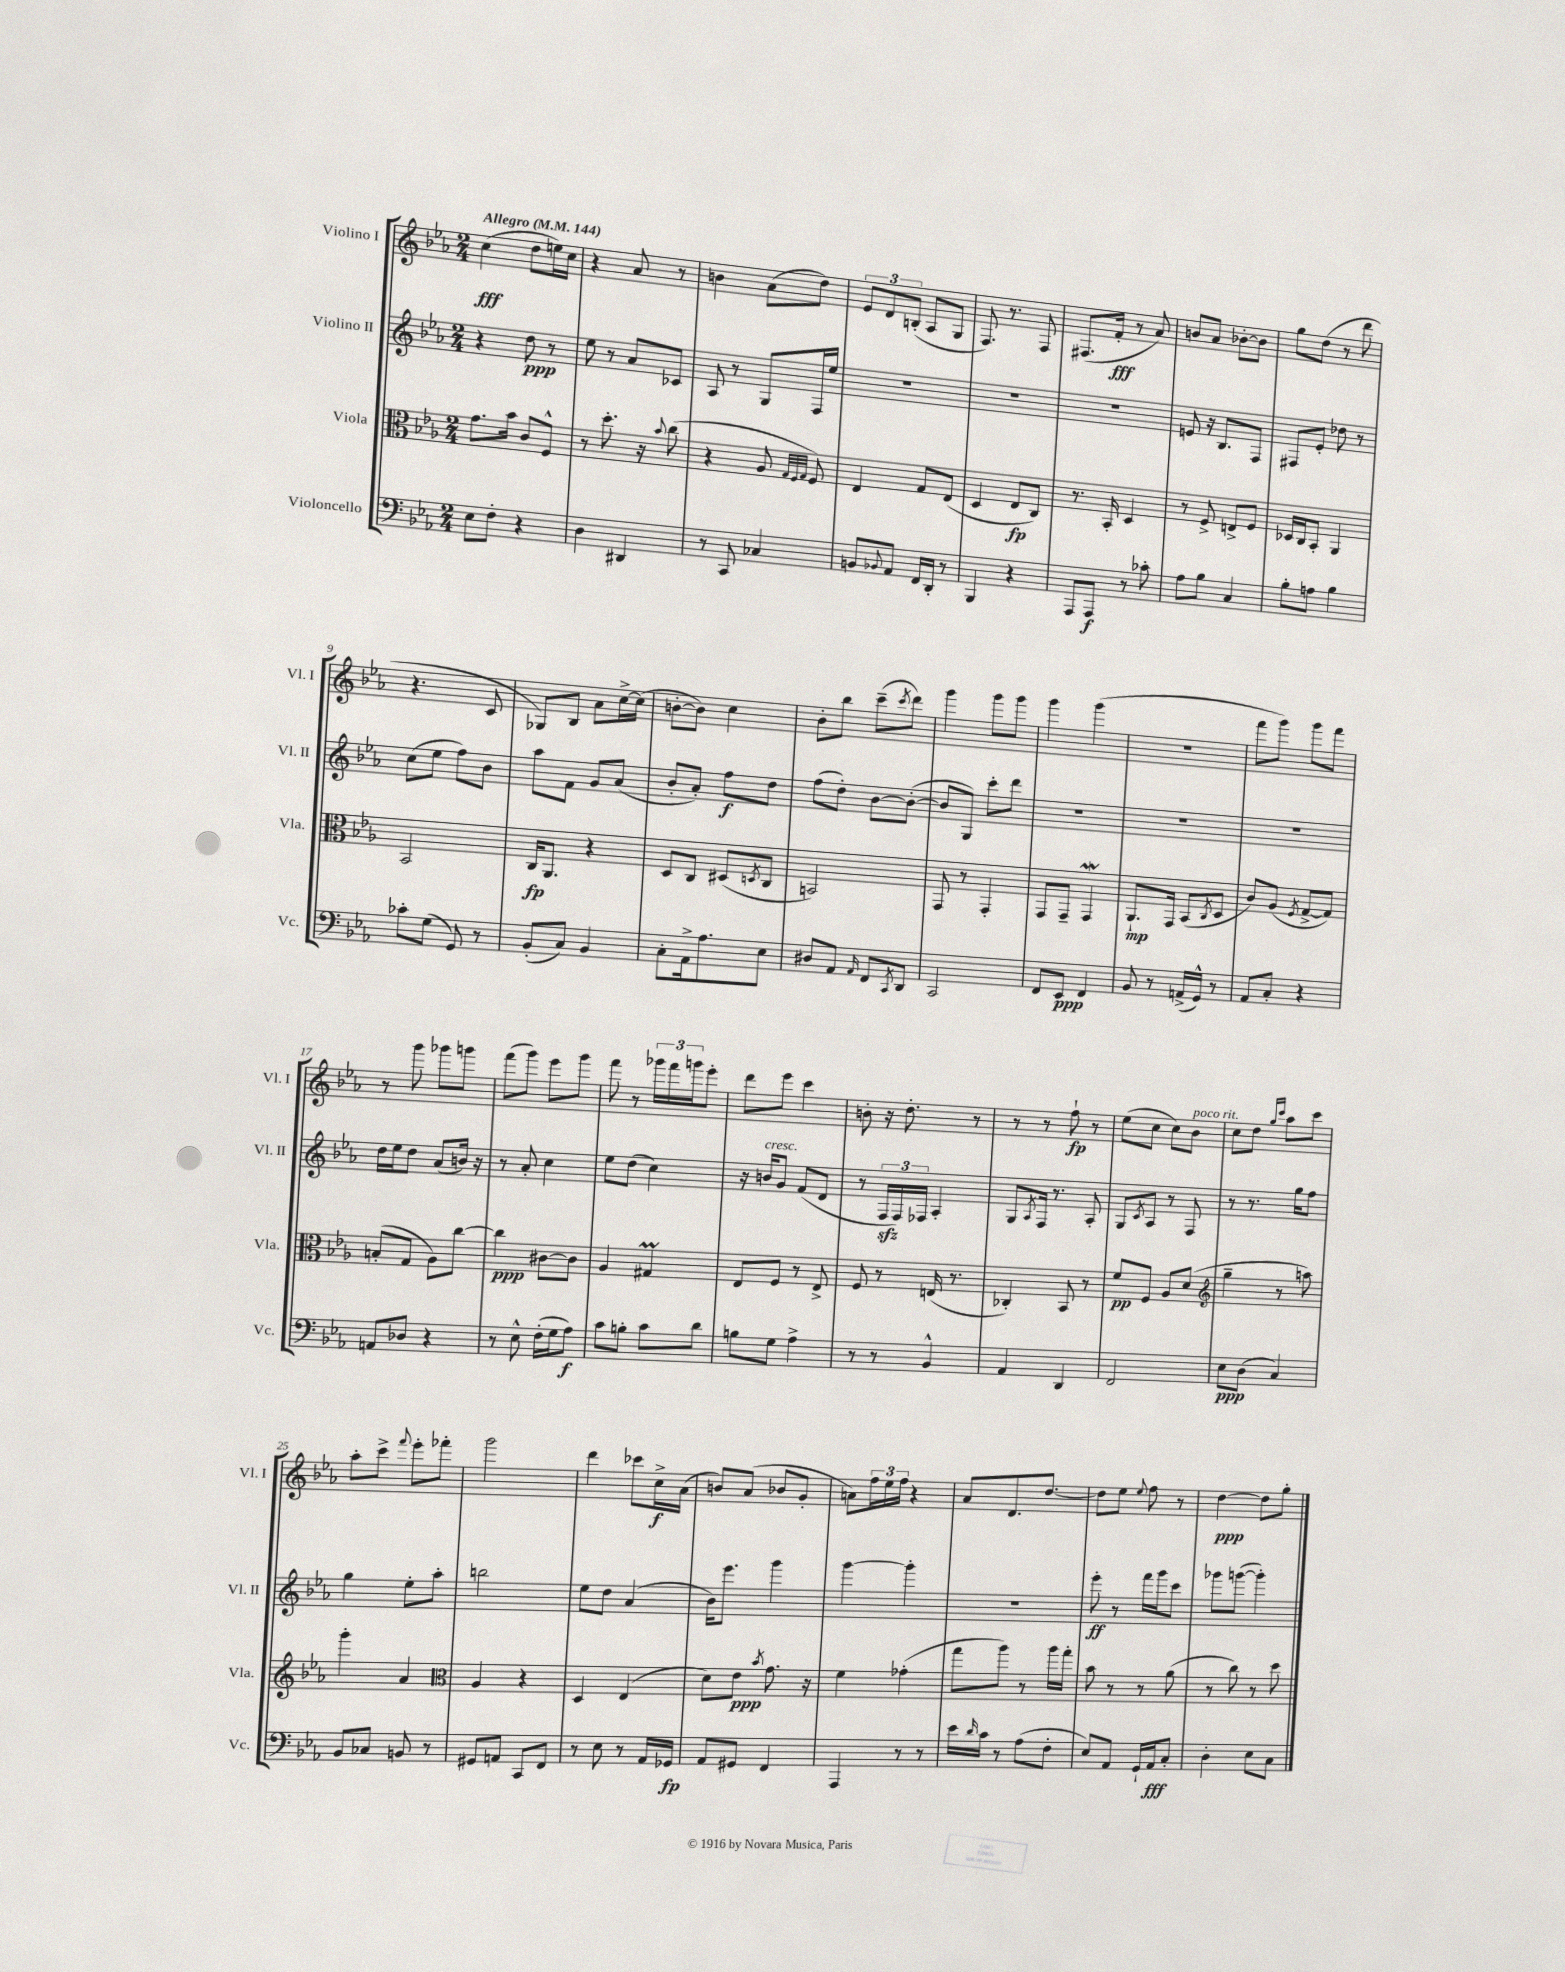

**kern	**kern	**kern	**kern
*staff4	*staff3	*staff2	*staff1
*clefF4	*clefC3	*clefG2	*clefG2
*k[b-e-a-]	*k[b-e-a-]	*k[b-e-a-]	*k[b-e-a-]
*M2/4	*M2/4	*M2/4	*M2/4
*MM144	*MM144	*MM144	*MM144
8E-\L	8.g\L	4r	(4cc\
8F'\J	.	.	.
.	16b-\Jk	.	.
4r	8c/L	8dd\	8dd\L
.	8F^^/J	8r	16ee\L)
.	.	.	16cc\JJ
=	=	=	=
4D\	8r	8ee-\	4r
.	8.dd'\	8r	.
4DD#/	.	8a-/L	8a-/
.	16r	.	.
.	8qqb-/	.	.
.	(8cc\	8c-/J	8r
=	=	=	=
8r	4r	8A-/	4b\
8CC/	.	8r	.
4C-/	8A-/	8G/L	(8a-\L
.	32qqG/LLL	.	.
.	32qqF/	.	.
.	32qqG/JJJ	.	.
.	8F/)	16F/L	8dd\J)
.	.	16ee-/JJ	.
=	=	=	=
8BB/L	4E-/	2r	12e-/L
.	.	.	12d/
8qqBB-/	.	.	.
8AA-/J	.	.	.
.	.	.	(12B'/J
16FF/LL	8G/L	.	8A-/L
16DD'/JJ	.	.	.
8r	(8E-/J	.	8G/J
=	=	=	=
4BBB-/	4D/	2r	8.F/)
.	.	.	8.r
4r	8E-/L	.	.
.	8C/J)	.	8F/
=	=	=	=
8AAA-/L	8.r	2r	(8.F#/L
8AAA-/J	.	.	.
.	16BB-'/	.	16f'/Jk
8r	4D/	.	8r
8c-'\	.	.	8a-/)
=	=	=	=
8A-\L	8r	8e/	8b/L
8B-\J	8F^/	16r	8a-/J
.	.	8.B-/L	.
4C/	8E^/L	.	[8b-'\L
.	8F/J	8F/J	8b-\]J
=	=	=	=
8B-'\L	16D-/LL	8F#/L	8gg\L
.	16C/J	.	.
8A\J	8BB-'/J	8e-'/J	(8dd\J
4B-\	4AA-/	8dd-\	8r
.	.	8r	8ddd\
=	=	=	=
8c-'\L	2BB-/	(8cc\L	4.r
(8G\J	.	8ee-\J	.
8GG/)	.	8ff\L)	.
8r	.	8b-\J	8c/
=	=	=	=
(8BB-'/L	16C/LK	8aa-\L	8G-/L)
.	8.AA-/J	.	.
8C/J)	.	8f\J	8B-/J
4BB-/	4r	8g/L	8a-\L
.	.	(8a-/J	[16cc^\L
.	.	.	(16cc\]JJ
=	=	=	=
8C'\L	8D/L	8b-'/L	[8b'\L
16AA-^\k	8C/J	8a-'/J)	8b\]J)
8.A-\	.	.	.
.	(8D#/L	8ff\L	4cc\
.	8qD/	.	.
8E-\J	8C/J	8dd\J	.
=	=	=	=
8D#/L	2BB/)	(8ff\L	8b-'\L
8AA-/J	.	8dd'\J)	8bb-\J
16qqAA-/	.	.	.
8FF/L	.	[8b-\L	(8ccc~\L
8qCC/	.	.	8qccc/
8DD/J	.	(8b-'\_J	8ddd\J)
=	=	=	=
2CC/	8GG/	8b-/]L	4ggg\
.	8r	8G/J)	.
.	4GG'/	8ccc'\L	8ggg\L
.	.	8ddd\J	8ggg\J
=	=	=	=
8FF/L	8GG/L	2r	4ggg\
8EE-/J	8GG~/J	.	.
4FF/	4GG/	.	(4ggg\
=	=	=	=
8BB-/	8.AA-`/L	2r	2r
8r	.	.	.
.	16GG/Jk	.	.
(16AA^/LL	(8BB-/L	.	.
16GG^^/JJ)	.	.	.
.	8qC/	.	.
8r	8D/J	.	.
=	=	=	=
8AA-/L	8c/L)	2r	8fff\L
8C'/J	(8A-/J	.	8ggg\J)
.	8qF/	.	.
4r	[8G^/L	.	8ggg\L
.	8G/]J)	.	8fff\J
=	=	=	=
8AA/L	(8B'/L	16dd\LL	8r
.	.	16ee-\J	.
8D-/J	8G/J	8dd\J	8ggg\
4r	8A-\L)	(8a-/L	8ggg-\L
.	[8cc\J	16b/Jk)	8ggg\J
.	.	16r	.
=	=	=	=
8r	4cc\]	8r	(8fff\L
8E-^^\	.	8a-'/	8ggg\J)
(16F'\LL	[8c#\L	4cc\	8eee-\L
16G\J	.	.	.
8A-\J)	8c#\]J	.	8ggg\J
=	=	=	=
8c\L	4A-/	8ee-\L	8fff\
8B'\J	.	(8dd\J	8r
8c\L	4G#/	4cc\)	24ggg-\LL
.	.	.	24fff\
.	.	.	24ggg\J
8d\J	.	.	8eee-'\J
=	=	=	=
8B\L	8E-/L	16r	8ddd\L
.	.	16b/LK	.
8G\J	8F/J	8g/J	8eee-\J
4A-^\	8r	(8f/L	4ccc\
.	8E-^/	8d/J	.
=	=	=	=
8r	8F/	8r	8b'\
8r	8r	24F/LL	16r
.	.	24F/)	.
.	.	.	8.dd'\
.	.	24F-/JJ	.
4BB-^^/	(16E/	4A-'/	.
.	8.r	.	.
.	.	.	8r
=	=	=	=
4AA-/	4C-'/)	8G/L	8r
.	.	8qA-/	.
.	.	16F/Jk	8r
.	.	8.r	.
4DD/	8BB-/	.	8ff`\
.	8r	8A-'/	8r
=	=	=	=
2FF/	8f/L	8G/L	(8ee-\L
.	.	8qc/	.
.	8F/J	8A-/J	8cc\J
.	8A-/L	8r	8cc\L)
.	(8d/J	8F/	8b-\J
=	=	=	=
*	*clefG2	*	*
8E-\L	4gg~\	8r	8cc\L
(8D\J	.	8.r	8dd\J
.	.	.	16qqgg/LL
.	.	.	16qqccc/JJ
4C/)	8r	.	8aa-\L
.	.	16gg\LK	.
.	8aa\)	8ff\J	8ccc\J
=	=	=	=
8BB-/L	4ggg'\	4gg\	8aa-'\L
8C-/J	.	.	8ccc^\J
.	.	.	8qqfff/
8BB/	4a-/	8ee-'\L	8eee-'\L
8r	.	8aa-'\J	8fff-'\J
=	=	=	=
*	*clefC3	*	*
8GG#/L	4A-/	2bb\	2ggg\
8AA/J	.	.	.
8CC/L	4r	.	.
8FF/J	.	.	.
=	=	=	=
8r	4D/	8ee-\L	4ddd\
8E-\	.	8dd\J	.
8r	(4E-/	(4a-/	8ccc-\L
16AA-/LL	.	.	16cc^\L
16GG-/JJ	.	.	(16a-\JJ
=	=	=	=
8AA-/L	8d\L)	16b-\LK)	8b/L)
.	.	8.eee-\J	.
8GG#/J	8e-\J	.	(8a-/J
.	8qb-/	.	.
4FF/	8.g\	4ggg\	8b-/L
.	.	.	8g'/J
.	16r	.	.
=	=	=	=
4AAA-/	4f\	[4ggg\	8a\L)
.	.	.	24ff\L
.	.	.	24ee-\
.	.	.	24ff\JJ
8r	(4g-'\	4ggg'\]	4r
8r	.	.	.
=	=	=	=
16e-\LL	8gg\L	2r	8a-/L
16qqd/	.	.	.
16c\JJ	.	.	.
8r	8aa-\J)	.	8.d/
(8A-\L	8r	.	.
.	.	.	[8.dd/J
8F'\J	16aa-\LL	.	.
.	16gg'\JJ	.	.
=	=	=	=
8E-/L)	8b-\	8eee-'\	8dd\]L
8AA-/J	8r	8r	8ee-\J
.	.	.	8qqee-/
16GG`/LL	8r	16fff\LL	8ff\
16AA-/J	.	16ggg\J	.
8C'/J	(8a-\	8ccc\J	8r
=	=	=	=
4D'\	8r	8ggg-\L	[4dd\
.	8cc\)	([8ggg\J	.
8E-\L	8r	4ggg'\])	8dd\]L
8C\J	8dd\	.	8gg'\J
==	==	==	==
*-	*-	*-	*-
